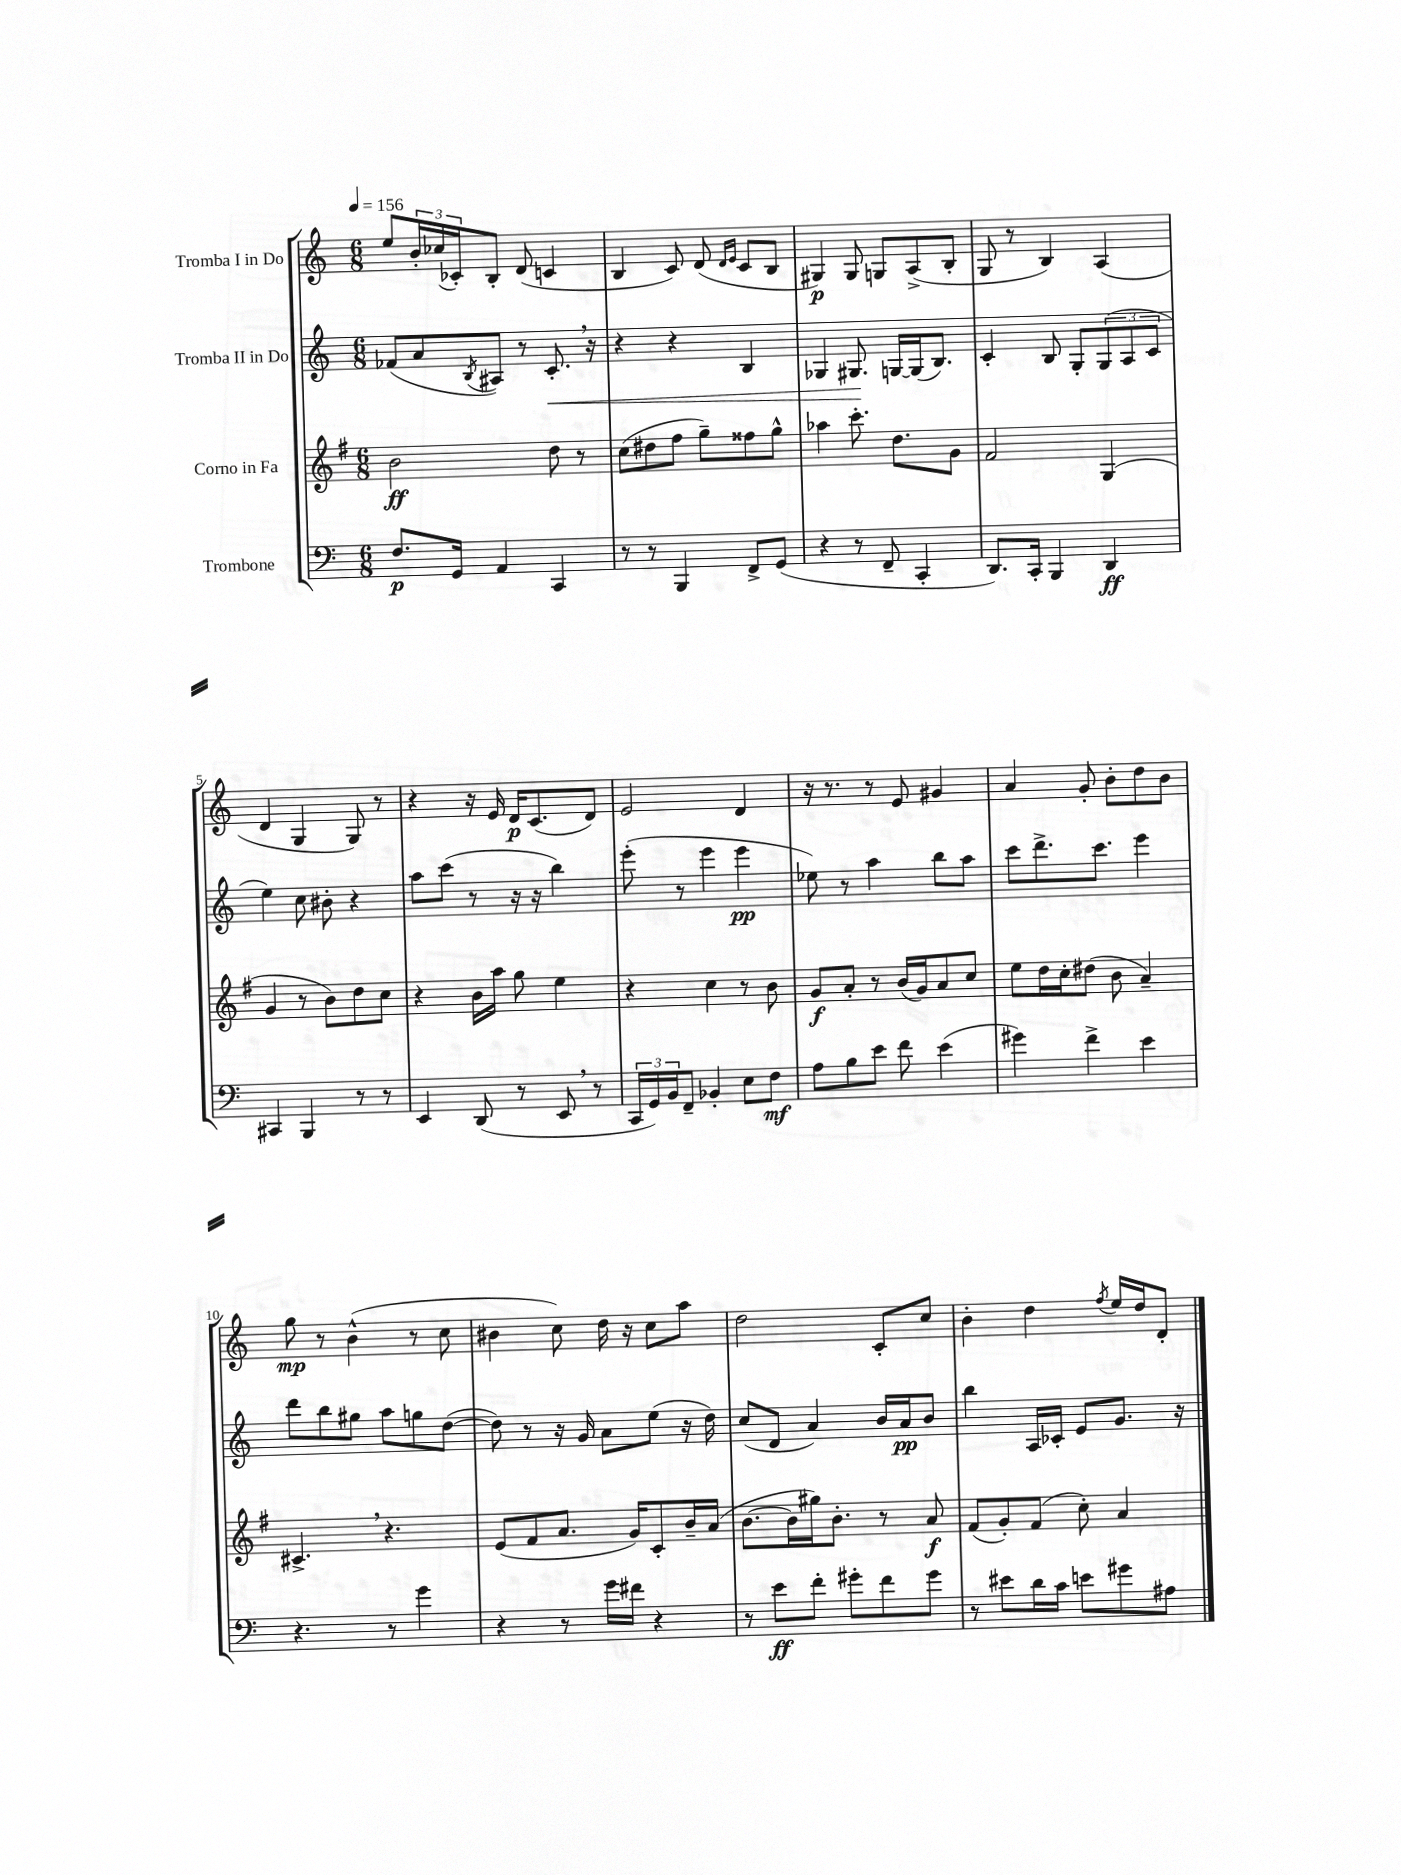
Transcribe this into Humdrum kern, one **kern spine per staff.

**kern	**dynam	**kern	**dynam	**kern	**dynam	**kern	**dynam
*part4	*part4	*part3	*part3	*part2	*part2	*part1	*part1
*staff4	*staff4	*staff3	*staff3	*staff2	*staff2	*staff1	*staff1
*I"Trombone	*	*I"Corno in Fa	*	*I"Tromba II in Do	*	*I"Tromba I in Do	*
*clefF4	*	*clefG2	*	*clefG2	*	*clefG2	*
*k[]	*	*k[f#]	*	*k[]	*	*k[]	*
*M6/8	*	*M6/8	*	*M6/8	*	*M6/8	*
*MM156	*	*MM156	*	*MM156	*	*MM156	*
=1	=1	=1	=1	=1	=1	=1	=1
8.F/L	p	2b\	ff	(8f-X/L	.	8ee/L	.
.	.	.	.	8a/	.	24b'/L	.
.	.	.	.	.	.	(24cc-X/	.
16GG/Jk	.	.	.	.	.	.	.
.	.	.	.	.	.	24c-X'/J)	.
.	.	.	.	8qB/	.	.	.
4AA/	.	.	.	8A#X/J)	.	8B'/J	.
.	.	.	.	8r	.	(8d/	.
!	!	!	!	!	!LO:HP:b	!	!
4CC/	.	8dd\	.	8.c',/	<	4cn/	.
.	.	8r	.	.	.	.	.
.	.	.	.	16r	.	.	.
=2	=2	=2	=2	=2	=2	=2	=2
8r	.	(8cc\L	.	4r	.	4B/	.
8r	.	8dd#X\	.	.	.	.	.
4BBB/	.	8ff#\J	.	4r	.	8c/)	.
.	.	8gg~\L)	.	.	.	(8d/	.
.	.	.	.	.	.	16qqd/LL	.
.	.	.	.	.	.	16qqe/JJ	.
8FF^/L	.	8ff##X\	.	4B/	.	8c/L	.
(8GG/J	.	8gg^^\J	.	.	.	8B/J	.
=3	=3	=3	=3	=3	=3	=3	=3
4r	.	4aa-X\	.	4G-X/	.	4G#X/)	p
8r	.	8.ccc'\	.	8.G#X/	.	8G#/	.
8FF~/	.	.	.	.	.	8Gn/L	.
.	.	8.dd\L	.	[16Gn/LL	[	.	.
4CC'/	.	.	.	(16G/J]	.	(8A^/	.
.	.	.	.	8.B/J)	.	.	.
.	.	8g\J	.	.	.	8B'/J	.
=4	=4	=4	=4	=4	=4	=4	=4
8.DD/L)	.	2f#/	.	4c'/	.	8G/	.
.	.	.	.	.	.	8r	.
16CC'/Jk	.	.	.	.	.	.	.
4BBB/	.	.	.	8B/	.	4B/)	.
.	.	.	.	8G'/L	.	.	.
4DD/	ff	(4G/	.	(12G/	.	(4A/	.
.	.	.	.	12A/	.	.	.
.	.	.	.	12c/J	.	.	.
!!LO:LB:g=z
=5	=5	=5	=5	=5	=5	=5	=5
4CC#X/	.	4g/	.	4ee\)	.	4d/	.
4BBB/	.	8r	.	8cc\	.	4G/	.
.	.	8b\L)	.	8b#X'\	.	.	.
8r	.	8dd\	.	4r	.	8G/)	.
8r	.	8cc\J	.	.	.	8r	.
=6	=6	=6	=6	=6	=6	=6	=6
4EE/	.	4r	.	8aa\L	.	4r	.
.	.	.	.	(8ccc\J	.	.	.
(8DD/	.	16b\LL	.	8r	.	16r	.
.	.	16aa\JJ	.	.	.	16e/	.
8r	.	8gg\	.	16r	.	16d/KL	p
.	.	.	.	16r	.	(8.c/	.
8EE,/	.	4ee\	.	4bb\)	.	.	.
8r	.	.	.	.	.	8d/J)	.
=7	=7	=7	=7	=7	=7	=7	=7
24CC/LL	.	4r	.	(8eee'\	.	2e/	.
24GG/)	.	.	.	.	.	.	.
24BB/J	.	.	.	.	.	.	.
8FF~/J	.	.	.	8r	.	.	.
4BB-X'/	.	4cc\	.	4eee\	.	.	.
8E\L	.	8r	.	4eee\	pp	4d/	.
8F\J	mf	8b\	.	.	.	.	.
=8	=8	=8	=8	=8	=8	=8	=8
8A\L	.	8g/L	f	8ee-X\)	.	16r	.
.	.	.	.	.	.	8.r	.
8B\	.	8a'/J	.	8r	.	.	.
8e\J	.	8r	.	4aa\	.	8r	.
8f\	.	(16b/LL	.	.	.	8e/	.
.	.	16g/J)	.	.	.	.	.
(4e\	.	8a/	.	8bb\L	.	4g#X/	.
.	.	8cc/J	.	8aa\J	.	.	.
=9	=9	=9	=9	=9	=9	=9	=9
4g#X\)	.	8ee\L	.	8ccc\L	.	4a/	.
.	.	16dd\L	.	8.ddd^\	.	.	.
.	.	16cc'\J	.	.	.	.	.
4f^\	.	(8dd#X\J	.	.	.	8g'/	.
.	.	.	.	8.ccc\J	.	.	.
.	.	8b\	.	.	.	8b'\L	.
4e\	.	4a~/)	.	4eee\	.	8dd\	.
.	.	.	.	.	.	8b\J	.
!!LO:LB:g=z
=10	=10	=10	=10	=10	=10	=10	=10
4.r	.	4.c#X^,/	.	8ddd\L	.	8gg\	mp
.	.	.	.	8bb\	.	8r	.
.	.	.	.	8gg#X\J	.	(4b^^\	.
8r	.	4.r	.	8aa\L	.	.	.
4g\	.	.	.	8ggn\	.	8r	.
.	.	.	.	([8dd\J	.	8cc\	.
=11	=11	=11	=11	=11	=11	=11	=11
4r	.	(8e/L	.	8dd\])	.	4b#X\	.
.	.	8f#/	.	8r	.	.	.
8r	.	8.a/J	.	16r	.	8cc\)	.
.	.	.	.	16g/	.	.	.
16g\LL	.	.	.	8a\L	.	16dd\	.
16f#X\JJ	.	16g/KL)	.	.	.	16r	.
4r	.	8c'/	.	(8ee\J	.	8cc\L	.
.	.	16b~/L	.	16r	.	8aa\J	.
.	.	(16a/JJ	.	16dd\)	.	.	.
=12	=12	=12	=12	=12	=12	=12	=12
8r	.	[8.b\L	.	(8cc/L	.	2dd\	.
8e\L	ff	.	.	8d/J	.	.	.
.	.	16b\L]	.	.	.	.	.
8f'\J	.	16gg#X\J)	.	4a/)	.	.	.
.	.	8.b'\J	.	.	.	.	.
8g#X'\L	.	.	.	.	.	.	.
8f\	.	8r	.	16b/LL	.	8c'/L	.
.	.	.	.	16a/J	pp	.	.
8g#\J	.	8a/	f	8b/J	.	8cc/J	.
=13	=13	=13	=13	=13	=13	=13	=13
8r	.	(8f#/L	.	4bb\	.	4b'\	.
8e#X\L	.	8g'/)	.	.	.	.	.
16d\L	.	(8f#/J	.	16A/LL	.	4dd\	.
16c\JJ	.	.	.	16c-X'/JJ	.	.	.
8en\L	.	8cc'\)	.	8e/L	.	.	.
.	.	.	.	.	.	8qff/	.
8g#X\	.	4a/	.	8.g/J	.	16ee/LL	.
.	.	.	.	.	.	16dd/J	.
8A#X\J	.	.	.	.	.	8d'/J	.
.	.	.	.	16r	.	.	.
==	==	==	==	==	==	==	==
*-	*-	*-	*-	*-	*-	*-	*-
